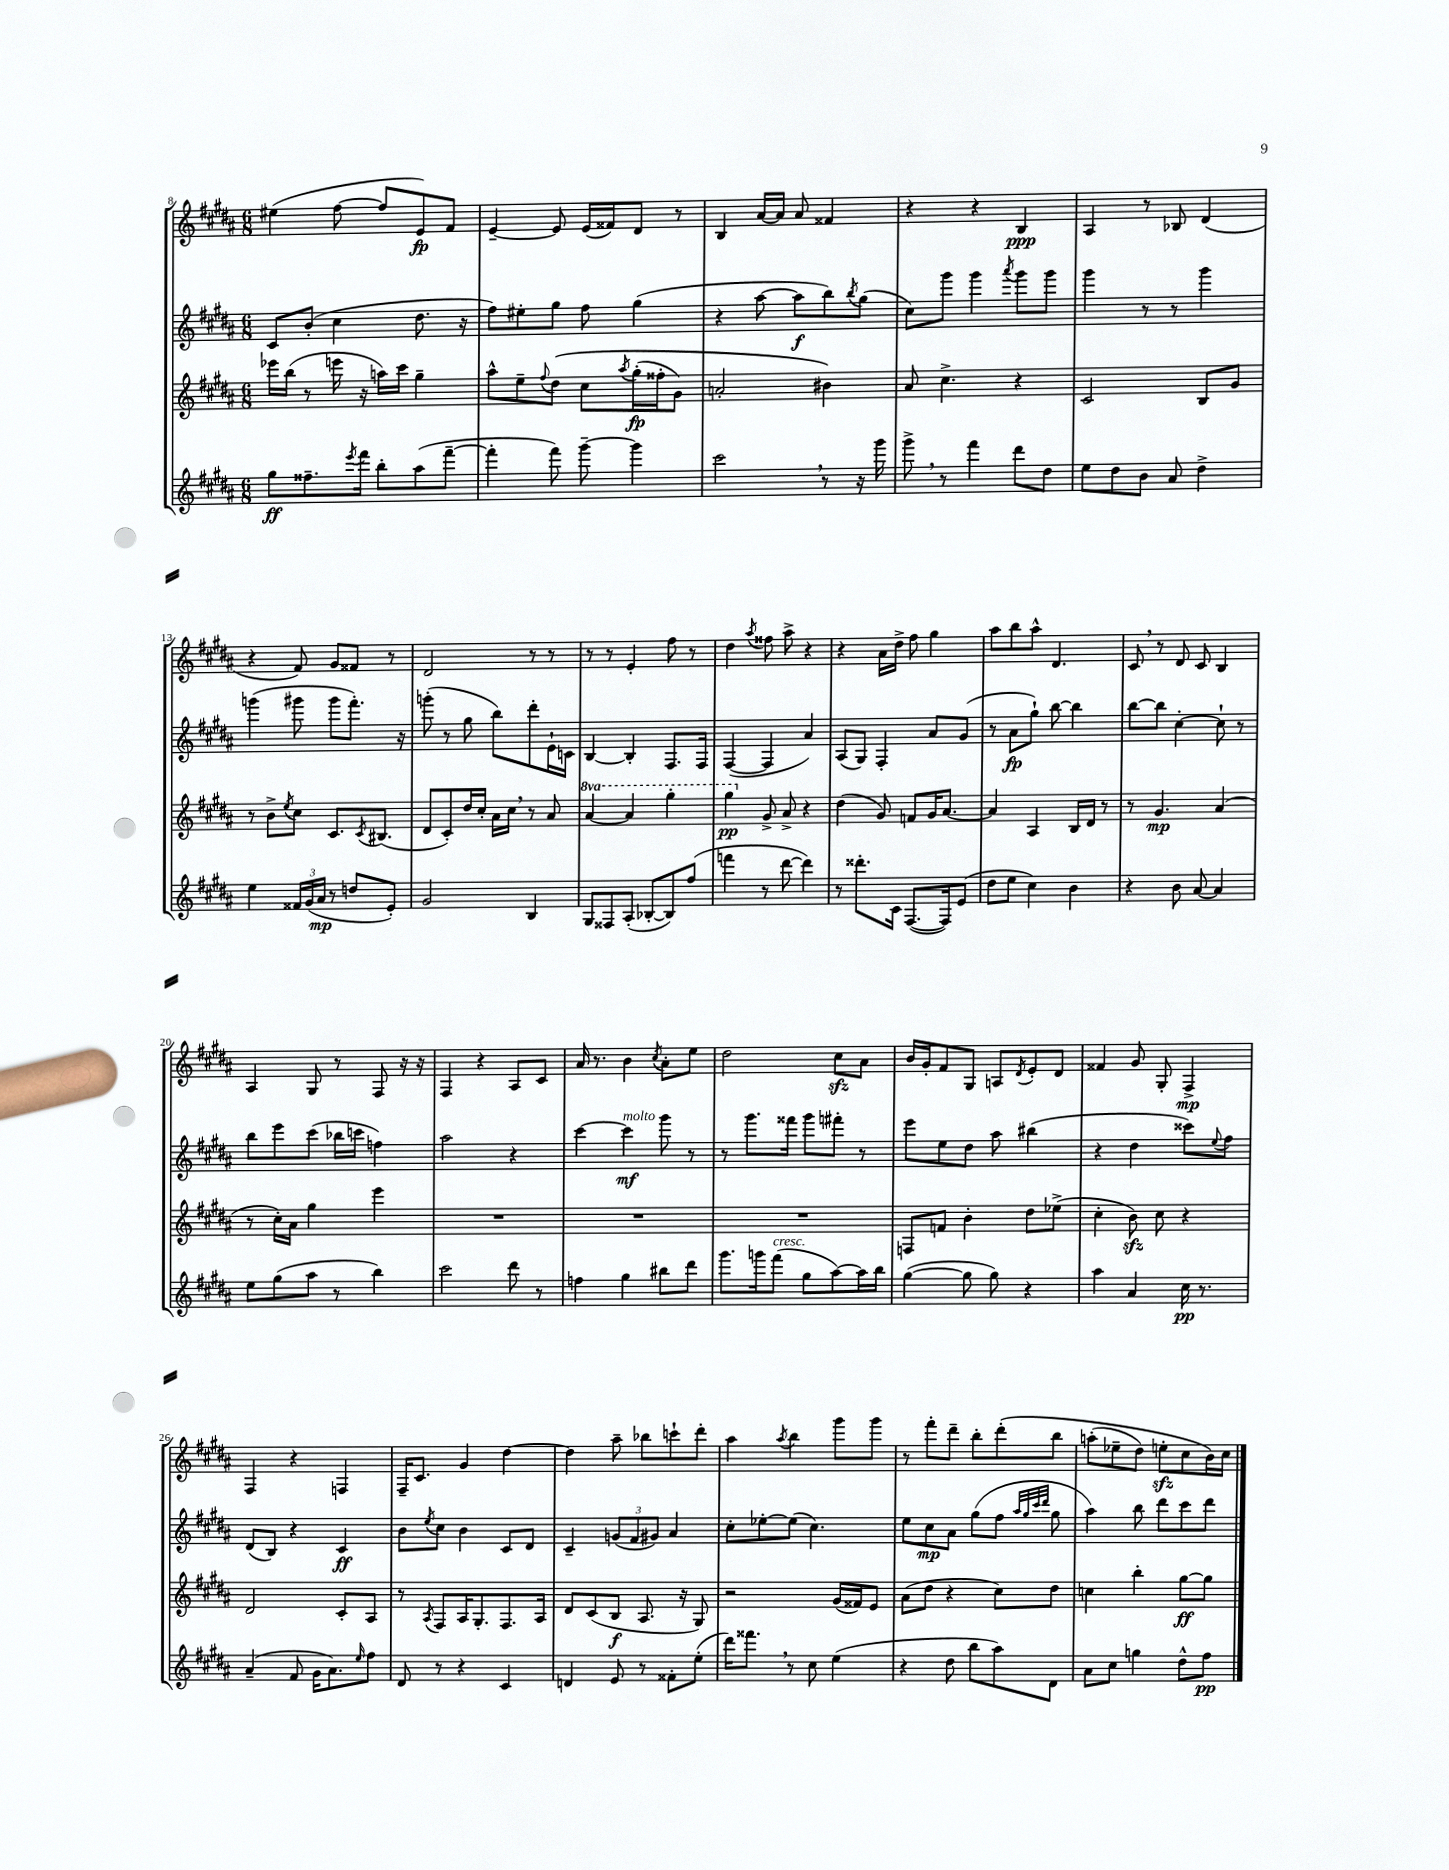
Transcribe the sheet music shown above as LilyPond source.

<<
\new StaffGroup <<
\new Staff = "s0" {
    \clef treble \key b \major \numericTimeSignature \time 6/8
    eis''4( fis''8~ fis''8 e'8\fp) fis'8 |
    e'4~-- e'8 e'16( fisis'16) dis'8 r8 |
    b4 ais'16~ ais'16 ais'8 fisis'4 |
    r4 r4 b4\ppp |
    ais4 r8 bes8 dis'4( |
    r4 fis'8) gis'8 fisis'8 r8 |
    dis'2 r8 r8 |
    r8 r8 e'4-. fis''8 r8 |
    dis''4 \acciaccatura { ais''8 } fisis''8 ais''8-> r4 |
    r4 ais'16 dis''16-> fis''8 gis''4 |
    ais''8 b''8 ais''8-^ dis'4. |
    cis'8 \breathe r8 dis'8 cis'8 b4 |
    ais4 gis8 r8 fis8 r16 r16 |
    fis4 r4 ais8 cis'8 |
    ais'16 r8. b'4 \acciaccatura { cis''8 } ais'8-. e''8 |
    dis''2 cis''8\sfz ais'8 |
    b'16 gis'16-. fis'8 gis8 a8 \acciaccatura { dis'8 } e'8-. dis'8 |
    fisis'4 gis'8 gis8-. fis4->\mp |
    fis4 r4 f4 |
    fis16-- cis'8. gis'4 dis''4~ |
    dis''4 ais''8-- bes''8 c'''8-! dis'''8-. |
    ais''4 \acciaccatura { ais''8 } b''4 gis'''8 gis'''8 |
    r8 fis'''8-. dis'''8-- b''8-. dis'''8-.\( b''8 |
    a''8-.( ees''8-- dis''8) e''8-.\sfz cis''8 b'16\) cis''16 \bar "|." |
}
\new Staff = "s1" {
    \clef treble \key b \major \numericTimeSignature \time 6/8
    cis'8 b'8-.( cis''4 dis''8. r16 |
    fis''8) eis''8-. gis''8 fis''8 gis''4( |
    r4 ais''8~ ais''8\f b''8) \acciaccatura { b''8 } gis''8( |
    cis''8) gis'''8 gis'''4 \acciaccatura { ais'''8 } gis'''8 gis'''8 |
    gis'''4 r8 r8 gis'''4 |
    g'''4( gis'''8 gis'''8 fis'''8.-.) r16 |
    g'''8-.( r8 gis''8 b''8) dis'''8-. e'16-! c'16 |
    b4~ b4-. fis8. fis16 |
    fis4~( fis4 ais'4) |
    ais8( gis8) fis4-. ais'8 gis'8( |
    r8 ais'8\fp gis''8-!) b''8~ b''4 |
    b''8~ b''8 cis''4~-. cis''8-! r8 |
    b''8 e'''8 cis'''8( bes''16 c'''16 f''4) |
    ais''2 r4 |
    cis'''4~ cis'''4\mf^\markup { \italic "molto" } gis'''8 r8 |
    r8 gis'''8. fisis'''16 gis'''8 fis'''8-. r8 |
    e'''8 e''8 dis''8 ais''8 bis''4( |
    r4 dis''4 cisis'''8) \appoggiatura { e''8 } fis''8 |
    dis'8( b8) r4 cis'4\ff |
    b'8 \acciaccatura { e''8 } cis''8 b'4 cis'8 dis'8 |
    cis'4-- \tuplet 3/2 { g'8( fis'8 gis'8) } ais'4 |
    cis''8-. ees''8~-. ees''8( cis''4.) |
    e''8 cis''8\mp ais'8 gis''8( fis''8 \grace { ais''32 gis''32 cis'''32 dis'''32 } gis''8 |
    ais''4) b''8 dis'''8 cis'''8 dis'''8 \bar "|." |
}
\new Staff = "s2" {
    \clef treble \key b \major \numericTimeSignature \time 6/8 \set Staff.ottavationMarkups = #ottavation-simple-ordinals
    ees'''16 b''16( r8 e'''16 r16 a''16) cis'''16 gis''4-- |
    ais''8-^ e''8-- \appoggiatura { fis''8 } dis''8\( cis''8 \acciaccatura { ais''8 } gis''16-.\fp( fisis''16-. gis'8) |
    a'2-. bis'4\) |
    ais'8 cis''4.-> r4 |
    cis'2 b8 gis'8 |
    r8 b'8-> \acciaccatura { e''8 } cis''8 cis'8. \acciaccatura { cis'8 } bis8.( |
    dis'8 cis'8-.) dis''16 cis''16-. ais'16 cis''16 \breathe r8 ais'8 |
    \ottava #1 ais''4~ ais''4 gis'''4-. |
    gis'''4\pp \ottava #0 gis'8-> ais'8-> r4 |
    dis''4( gis'8) f'8 gis'16 ais'8.~ |
    ais'4 ais4 b16 dis'16 r8 |
    r8 gis'4.\mp ais'4( |
    r8 cis''16-.) ais'16 gis''4 e'''4 |
    R2. |
    R2. |
    R2. |
    f8 f'8 b'4-. dis''8 ees''8->( |
    cis''4-. b'8\sfz) cis''8 r4 |
    dis'2 cis'8-. ais8 |
    r8 \acciaccatura { ais8 } fis8 ais16 gis8.-. fis8. ais16 |
    dis'8 cis'8( b8\f ais8. r16 gis8) |
    r2 gis'16( fisis'16) e'8 |
    ais'8( dis''8 r4 cis''8) dis''8 |
    c''4 b''4-. gis''8~\ff gis''8 \bar "|." |
}
\new Staff = "s3" {
    \clef treble \key b \major \numericTimeSignature \time 6/8
    gis''8\ff fisis''8.-- \acciaccatura { e'''8 } fis'''16 b''8-. ais''8( fis'''8~-- |
    fis'''4-. fis'''8) gis'''8~-- gis'''4 |
    cis'''2 \breathe r8 r16 gis'''16 |
    gis'''8-> \breathe r8 fis'''4 dis'''8 dis''8 |
    e''8 dis''8 b'8 ais'8 dis''4-> |
    e''4 \tuplet 3/2 { fisis'16 gis'16( ais'16\mp } r8 d''8 e'8-.) |
    gis'2 b4 |
    gis8 fisis8 ais8-.( bes8~-. bes8) fis''8( |
    f'''4 r8 dis'''8~ dis'''4) |
    r8 disis'''8.-. cis'16 fis8.~( fis16) e'8( |
    dis''8 e''8 cis''4) b'4 |
    r4 b'8 ais'8~ ais'4 |
    e''8 gis''8( ais''8 r8 b''4) |
    cis'''2 dis'''8 r8 |
    f''4 gis''4 bis''8 dis'''8 |
    gis'''8. g'''16 fis'''8^\markup { \italic "cresc." }( gis''8 ais''8~) ais''16 b''16 |
    gis''4~( gis''8 gis''8) r4 |
    ais''4 ais'4 cis''16\pp r8. |
    ais'4--( fis'8 gis'16 ais'8.) \grace { e''16 } fis''8 |
    dis'8 r8 r4 cis'4 |
    d'4 e'8 r8 fisis'8-. e''8-.( |
    dis'''16) fisis'''8. \breathe r8 cis''8 e''4( |
    r4 dis''8 b''8 ais''8) dis'8 |
    ais'8 cis''8 g''4 dis''8-^ fis''8\pp \bar "|." |
}
>>
>>
\layout { \context { \Score currentBarNumber = #8 } }
